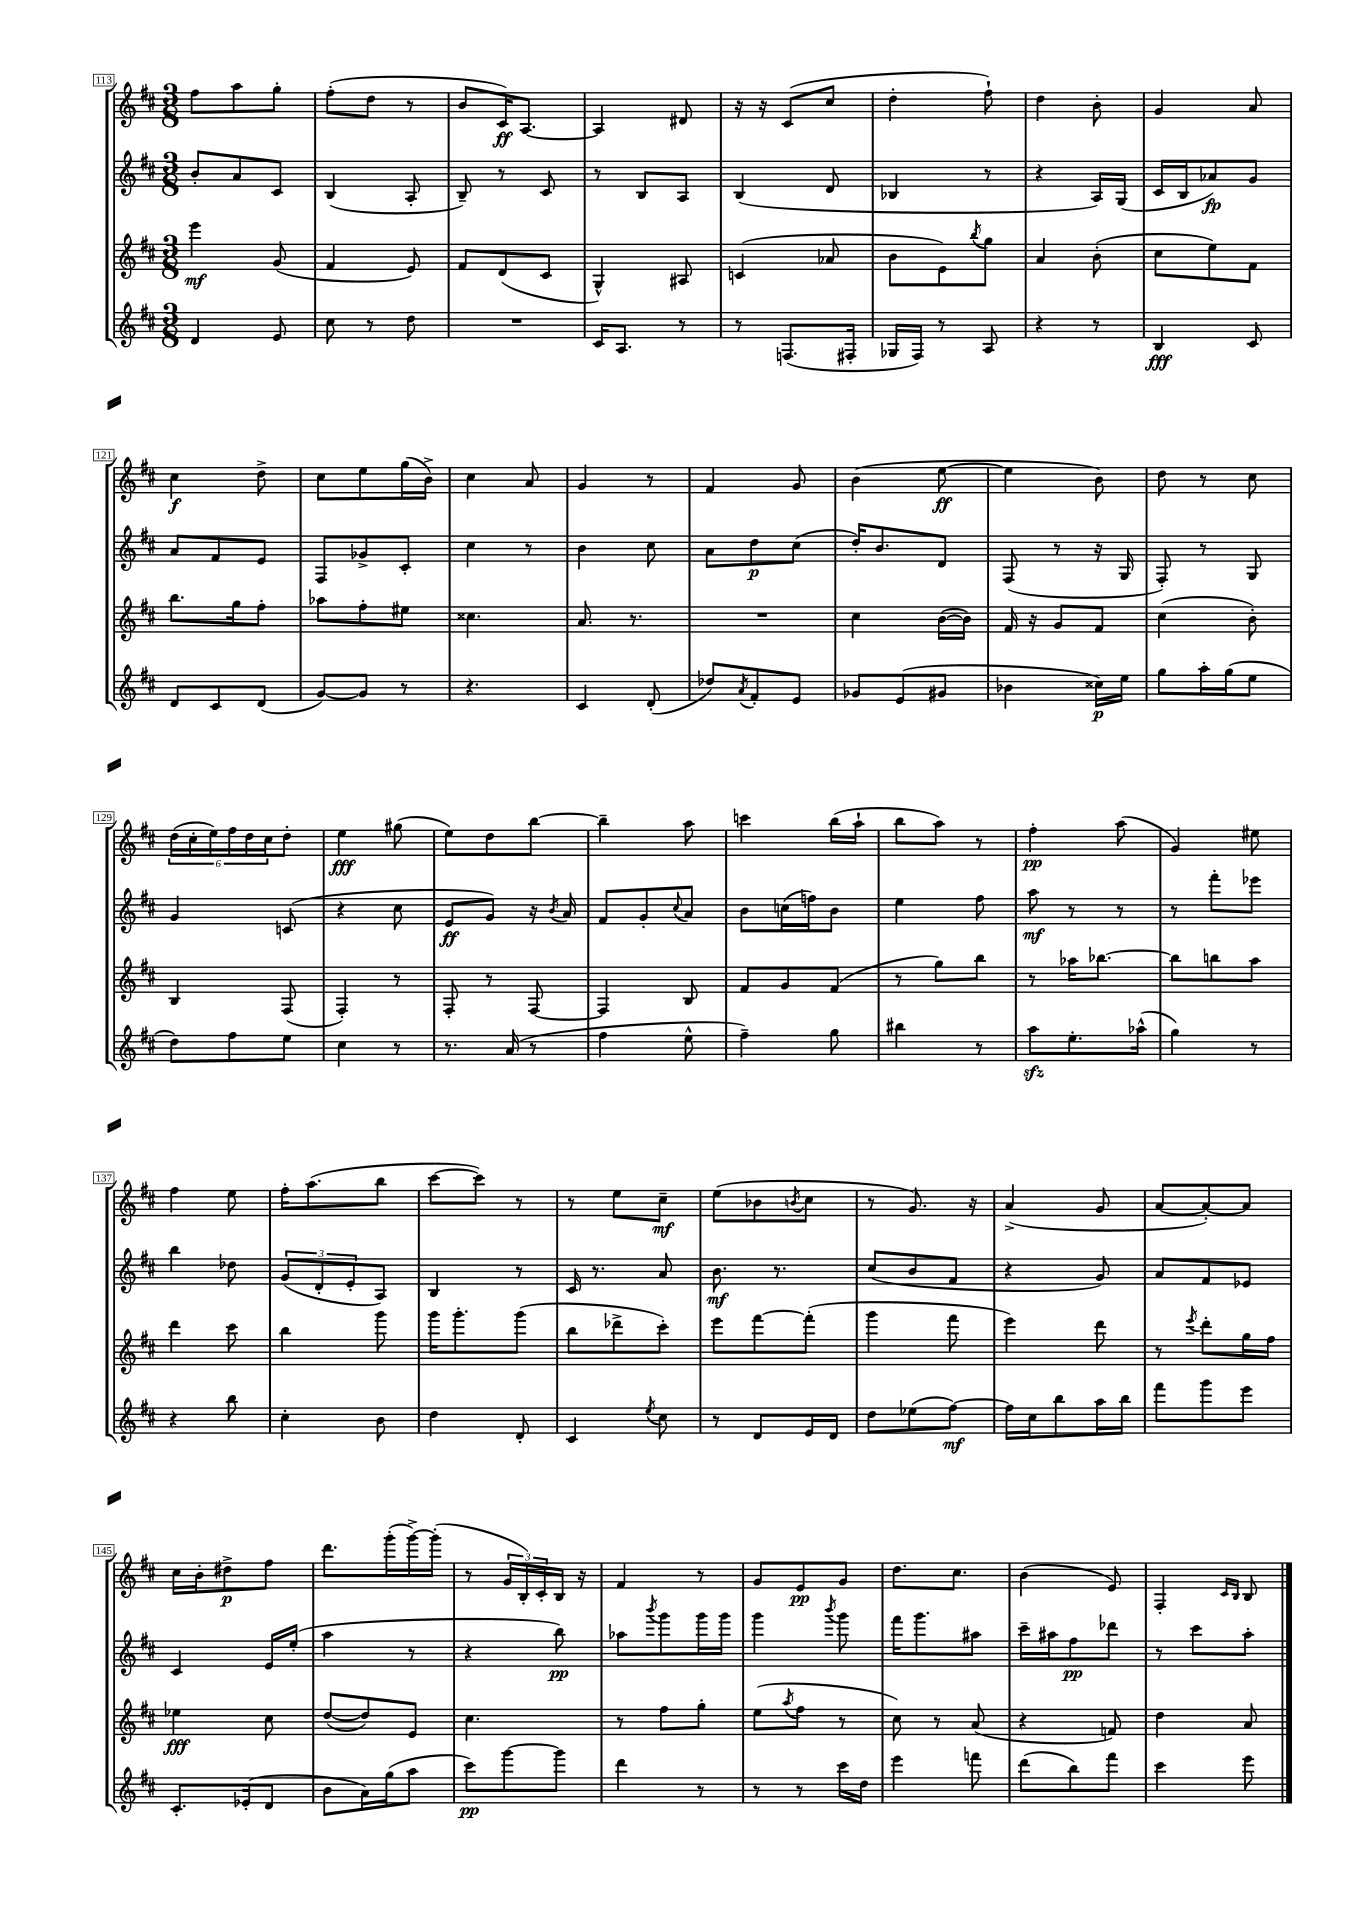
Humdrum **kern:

**kern	**dynam	**kern	**dynam	**kern	**dynam	**kern	**dynam
*part4	*part4	*part3	*part3	*part2	*part2	*part1	*part1
*staff4	*staff4	*staff3	*staff3	*staff2	*staff2	*staff1	*staff1
*clefG2	*	*clefG2	*	*clefG2	*	*clefG2	*
*k[f#c#]	*	*k[f#c#]	*	*k[f#c#]	*	*k[f#c#]	*
*M3/8	*	*M3/8	*	*M3/8	*	*M3/8	*
=113	=113	=113	=113	=113	=113	=113	=113
4d/	.	4eee\	mf	8b'/L	.	8ff#\L	.
.	.	.	.	8a/	.	8aa\	.
8e/	.	(8g/	.	8c#/J	.	8gg'\J	.
=114	=114	=114	=114	=114	=114	=114	=114
8cc#\	.	4f#/	.	(4B/	.	(8ff#'\L	.
8r	.	.	.	.	.	8dd\J	.
8dd\	.	8e/)	.	8A'/	.	8r	.
=115	=115	=115	=115	=115	=115	=115	=115
4.r	.	8f#/L	.	8B~/)	.	8b/L	.
.	.	(8d/	.	8r	.	16c#/K)	ff
.	.	.	.	.	.	[8.A/J	.
.	.	8c#/J	.	8c#/	.	.	.
=116	=116	=116	=116	=116	=116	=116	=116
16c#/KL	.	4G^^/)	.	8r	.	4A/]	.
8.A/J	.	.	.	.	.	.	.
.	.	.	.	8B/L	.	.	.
8r	.	8A#X/	.	8A/J	.	8d#X/	.
=117	=117	=117	=117	=117	=117	=117	=117
8r	.	(4cn/	.	(4B/	.	16r	.
.	.	.	.	.	.	16r	.
(8.Fn/L	.	.	.	.	.	(8c#/L	.
.	.	8a-X/	.	8d/	.	8cc#/J	.
16F#X'/Jk	.	.	.	.	.	.	.
=118	=118	=118	=118	=118	=118	=118	=118
16G-X/LL	.	8b\L	.	4B-X/	.	4dd'\	.
16F#/JJ)	.	.	.	.	.	.	.
8r	.	8e\)	.	.	.	.	.
.	.	8qbb/	.	.	.	.	.
8A/	.	8gg\J	.	8r	.	8ff#`\)	.
=119	=119	=119	=119	=119	=119	=119	=119
4r	.	4a/	.	4r	.	4dd\	.
8r	.	(8b'\	.	16A/LL)	.	8b'\	.
.	.	.	.	(16G/JJ	.	.	.
=120	=120	=120	=120	=120	=120	=120	=120
4B/	fff	8cc#\L	.	16c#/LL	.	4g/	.
.	.	.	.	16B/J	.	.	.
.	.	8ee\)	.	8a-X/)	fp	.	.
8c#/	.	8f#\J	.	8g/J	.	8a/	.
!!LO:LB:g=z
=121	=121	=121	=121	=121	=121	=121	=121
8d/L	.	8.bb\L	.	8a/L	.	4cc#\	f
8c#/	.	.	.	8f#/	.	.	.
.	.	16gg\k	.	.	.	.	.
(8d/J	.	8ff#'\J	.	8e/J	.	8dd^\	.
=122	=122	=122	=122	=122	=122	=122	=122
[8g/L)	.	8aa-X\L	.	8F#/L	.	8cc#\L	.
8g/J]	.	8ff#'\	.	8g-X^/	.	8ee\	.
8r	.	8ee#X\J	.	8c#'/J	.	(16gg\L	.
.	.	.	.	.	.	16b^\JJ)	.
=123	=123	=123	=123	=123	=123	=123	=123
4.r	.	4.cc##X\	.	4cc#\	.	4cc#\	.
.	.	.	.	8r	.	8a/	.
=124	=124	=124	=124	=124	=124	=124	=124
4c#/	.	8.a/	.	4b\	.	4g/	.
.	.	8.r	.	.	.	.	.
(8d'/	.	.	.	8cc#\	.	8r	.
=125	=125	=125	=125	=125	=125	=125	=125
8dd-X/L)	.	4.r	.	8a\L	.	4f#/	.
8qa/	.	.	.	.	.	.	.
8f#'/	.	.	.	8dd\	p	.	.
8e/J	.	.	.	(8cc#\J	.	8g/	.
=126	=126	=126	=126	=126	=126	=126	=126
8g-X/L	.	4cc#\	.	16dd'/KL)	.	(4b\	.
.	.	.	.	8.b/	.	.	.
(8e/	.	.	.	.	.	.	.
8g#X/J	.	([16b\LL	.	8d/J	.	[8ee\	ff
.	.	16b\JJ])	.	.	.	.	.
=127	=127	=127	=127	=127	=127	=127	=127
4b-X\	.	16f#/	.	(8F#/	.	4ee\]	.
.	.	16r	.	.	.	.	.
.	.	8g/L	.	8r	.	.	.
16cc##X\LL)	p	8f#/J	.	16r	.	8b\)	.
16ee\JJ	.	.	.	16G/	.	.	.
=128	=128	=128	=128	=128	=128	=128	=128
8gg\L	.	(4cc#\	.	8F#'/)	.	8dd\	.
16aa'\L	.	.	.	8r	.	8r	.
(16gg\J	.	.	.	.	.	.	.
8ee\J	.	8b'\)	.	8G/	.	8cc#\	.
!!LO:LB:g=z
=129	=129	=129	=129	=129	=129	=129	=129
8dd\L)	.	4B/	.	4g/	.	(24dd\LL	.
.	.	.	.	.	.	24cc#'\	.
.	.	.	.	.	.	24ee\)	.
8ff#\	.	.	.	.	.	24ff#\	.
.	.	.	.	.	.	24dd\	.
.	.	.	.	.	.	24cc#\J	.
8ee\J	.	(8F#/	.	(8cn/	.	8dd'\J	.
=130	=130	=130	=130	=130	=130	=130	=130
4cc#\	.	4F#'/)	.	4r	.	4ee\	fff
8r	.	8r	.	8cc#\	.	(8gg#X\	.
=131	=131	=131	=131	=131	=131	=131	=131
8.r	.	8F#'/	.	8e/L	ff	8ee\L)	.
.	.	8r	.	8g/J)	.	8dd\	.
(16a/	.	.	.	.	.	.	.
8r	.	[8F#/	.	16r	.	[8bb\J	.
.	.	.	.	8qb/	.	.	.
.	.	.	.	16a/	.	.	.
=132	=132	=132	=132	=132	=132	=132	=132
4ff#\	.	4F#/]	.	8f#/L	.	4bb~\]	.
.	.	.	.	8g'/	.	.	.
.	.	.	.	8qqcc#/	.	.	.
8ee^^\	.	8B/	.	8a/J	.	8aa\	.
=133	=133	=133	=133	=133	=133	=133	=133
4ff#~\)	.	8f#/L	.	8b\L	.	4cccn\	.
.	.	8g/	.	(16ccn\L	.	.	.
.	.	.	.	16ffn\J)	.	.	.
8gg\	.	(8f#/J	.	8b\J	.	(16bb\LL	.
.	.	.	.	.	.	16aa`\JJ	.
=134	=134	=134	=134	=134	=134	=134	=134
4bb#X\	.	8r	.	4ee\	.	8bb\L	.
.	.	8gg\L)	.	.	.	8aa\J)	.
8r	.	8bb\J	.	8ff#\	.	8r	.
=135	=135	=135	=135	=135	=135	=135	=135
8aazz\L	.	8r	.	8aa\	mf	4ff#'\	pp
8.ee'\	.	16aa-X\KL	.	8r	.	.	.
.	.	[8.bb-X\J	.	.	.	.	.
.	.	.	.	8r	.	(8aa\	.
(16aa-X^^\Jk	.	.	.	.	.	.	.
=136	=136	=136	=136	=136	=136	=136	=136
4gg\)	.	8bb-\L]	.	8r	.	4g/)	.
.	.	8bbn\	.	8fff#'\L	.	.	.
8r	.	8aa\J	.	8eee-X\J	.	8ee#X\	.
!!LO:LB:g=z
=137	=137	=137	=137	=137	=137	=137	=137
4r	.	4ddd\	.	4bb\	.	4ff#\	.
8bb\	.	8ccc#\	.	8dd-X\	.	8ee\	.
=138	=138	=138	=138	=138	=138	=138	=138
4cc#'\	.	4bb\	.	(12g/L	.	16ff#'\KL	.
.	.	.	.	.	.	(8.aa\	.
.	.	.	.	12d'/	.	.	.
.	.	.	.	12e'/	.	.	.
8b\	.	8ggg\	.	8A/J)	.	8bb\J	.
=139	=139	=139	=139	=139	=139	=139	=139
4dd\	.	16ggg\KL	.	4B/	.	[8ccc#\L	.
.	.	8.ggg'\	.	.	.	.	.
.	.	.	.	.	.	8ccc#\J])	.
8d'/	.	(8ggg\J	.	8r	.	8r	.
=140	=140	=140	=140	=140	=140	=140	=140
4c#/	.	8bb\L	.	16c#/	.	8r	.
.	.	.	.	8.r	.	.	.
.	.	8ddd-X^\	.	.	.	8ee\L	.
8qee/	.	.	.	.	.	.	.
8cc#\	.	8ccc#'\J)	.	8a/	.	8cc#~\J	mf
=141	=141	=141	=141	=141	=141	=141	=141
8r	.	8eee\L	.	8.b\	mf	(8ee\L	.
8d/L	.	[8fff#\	.	.	.	8b-X\	.
.	.	.	.	8.r	.	.	.
.	.	.	.	.	.	8qbn/	.
16e/L	.	(8fff#'\J]	.	.	.	8cc#\J	.
16d/JJ	.	.	.	.	.	.	.
=142	=142	=142	=142	=142	=142	=142	=142
8dd\L	.	4ggg\	.	(8cc#/L	.	8r	.
(8ee-X\	.	.	.	8b/	.	8.g/)	.
[8ff#\J)	mf	8fff#\	.	8f#/J	.	.	.
.	.	.	.	.	.	16r	.
=143	=143	=143	=143	=143	=143	=143	=143
16ff#\LL]	.	4eee\)	.	4r	.	(4a^/	.
16cc#\J	.	.	.	.	.	.	.
8bb\	.	.	.	.	.	.	.
16aa\L	.	8ddd\	.	8g/)	.	8g/	.
16bb\JJ	.	.	.	.	.	.	.
=144	=144	=144	=144	=144	=144	=144	=144
8fff#\L	.	8r	.	8a/L	.	[8a/L	.
.	.	8qeee/	.	.	.	.	.
8ggg\	.	8ddd'\L	.	8f#/	.	8a'/_)	.
8eee\J	.	16gg\L	.	8e-X/J	.	8a/J]	.
.	.	16ff#\JJ	.	.	.	.	.
!!LO:LB:g=z
=145	=145	=145	=145	=145	=145	=145	=145
8.c#'/L	.	4ee-X\	fff	4c#/	.	16cc#\LL	.
.	.	.	.	.	.	16b'\J	.
.	.	.	.	.	.	8dd#X^\	p
(16e-X'/k	.	.	.	.	.	.	.
8d/J	.	8cc#\	.	16e/LL	.	8ff#\J	.
.	.	.	.	(16ee'/JJ	.	.	.
=146	=146	=146	=146	=146	=146	=146	=146
8b\L	.	([8dd/L	.	4aa\	.	8.ddd\L	.
16a\L)	.	8dd/])	.	.	.	.	.
(16gg\J	.	.	.	.	.	(16ggg'\L	.
8aa\J	.	8e/J	.	8r	.	[16ggg^\)	.
.	.	.	.	.	.	(16ggg'\JJ]	.
=147	=147	=147	=147	=147	=147	=147	=147
8ccc#\L)	pp	4.cc#\	.	4r	.	8r	.
[8ggg\	.	.	.	.	.	24g/LL	.
.	.	.	.	.	.	24B'/)	.
.	.	.	.	.	.	24c#'/	.
8ggg\J]	.	.	.	8bb\)	pp	16B/JJ	.
.	.	.	.	.	.	16r	.
=148	=148	=148	=148	=148	=148	=148	=148
4ddd\	.	8r	.	8aa-X\L	.	4f#/	.
.	.	.	.	8qbbb/	.	.	.
.	.	8ff#\L	.	8ggg\	.	.	.
8r	.	8gg'\J	.	16ggg\L	.	8r	.
.	.	.	.	16ggg\JJ	.	.	.
=149	=149	=149	=149	=149	=149	=149	=149
8r	.	(8ee\L	.	4ggg\	.	8g/L	.
.	.	8qaa/	.	.	.	.	.
8r	.	8ff#\J	.	.	.	8e/	pp
.	.	.	.	8qbbb/	.	.	.
16ccc#\LL	.	8r	.	8ggg\	.	8g/J	.
16dd\JJ	.	.	.	.	.	.	.
=150	=150	=150	=150	=150	=150	=150	=150
4eee\	.	8cc#\)	.	16fff#\KL	.	8.dd\L	.
.	.	.	.	8.ggg\	.	.	.
.	.	8r	.	.	.	.	.
.	.	.	.	.	.	8.cc#\J	.
8fffn\	.	(8a/	.	8aa#X\J	.	.	.
=151	=151	=151	=151	=151	=151	=151	=151
(8ddd\L	.	4r	.	16ccc#~\LL	.	(4b\	.
.	.	.	.	16aa#X\J	.	.	.
8bb\)	.	.	.	8ff#\	pp	.	.
8fff#\J	.	8fn/)	.	8ddd-X\J	.	8e/)	.
=152	=152	=152	=152	=152	=152	=152	=152
4ccc#\	.	4dd\	.	8r	.	4F#'/	.
.	.	.	.	8ccc#\L	.	.	.
.	.	.	.	.	.	16qqc#/LL	.
.	.	.	.	.	.	16qqB/JJ	.
8eee\	.	8a/	.	8aa'\J	.	8B/	.
==	==	==	==	==	==	==	==
*-	*-	*-	*-	*-	*-	*-	*-
